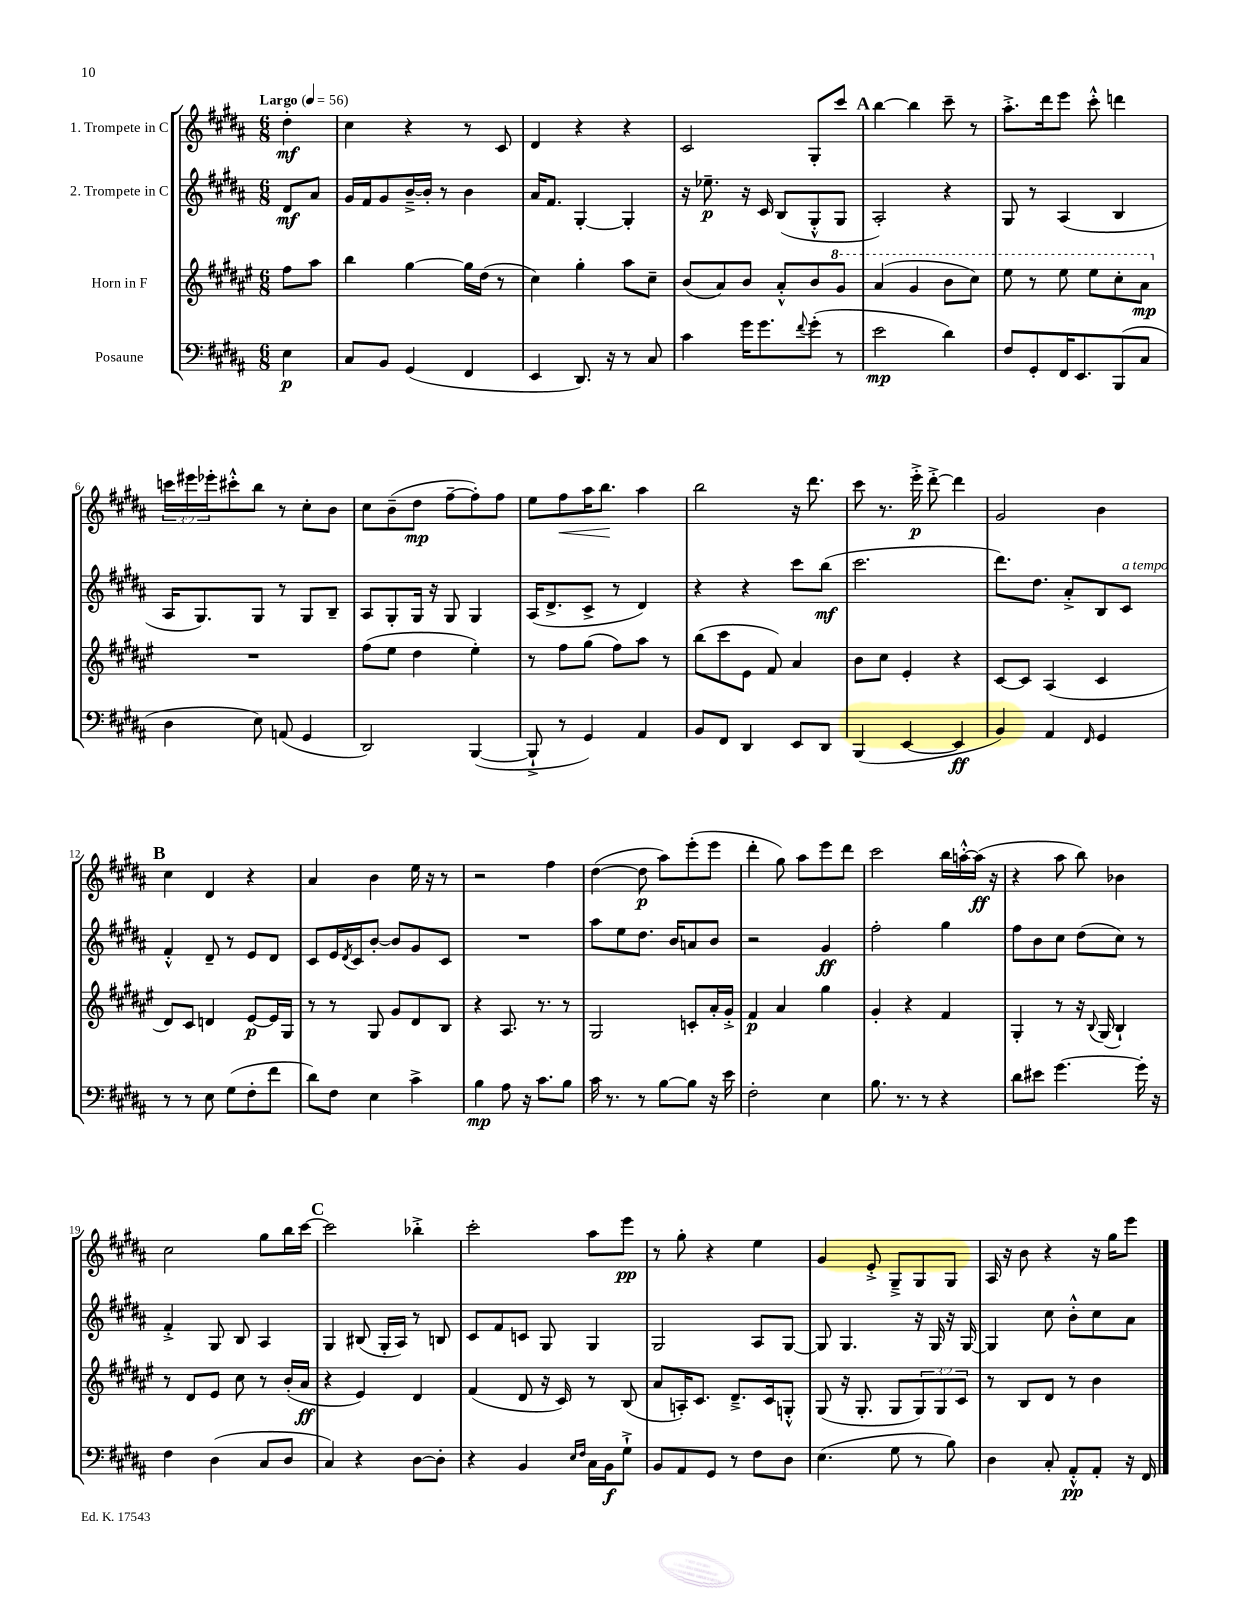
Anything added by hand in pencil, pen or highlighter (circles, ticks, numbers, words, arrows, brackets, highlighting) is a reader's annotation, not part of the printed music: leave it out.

**kern	**dynam	**kern	**dynam	**kern	**dynam	**kern	**dynam
*part4	*part4	*part3	*part3	*part2	*part2	*part1	*part1
*staff4	*staff4	*staff3	*staff3	*staff2	*staff2	*staff1	*staff1
*I"Posaune	*	*I"Horn in F	*	*I"2. Trompete in C	*	*I"1. Trompete in C	*
*clefF4	*	*clefG2	*	*clefG2	*	*clefG2	*
*k[f#c#g#d#a#]	*	*k[f#c#g#d#a#e#]	*	*k[f#c#g#d#a#]	*	*k[f#c#g#d#a#]	*
*M6/8	*	*M6/8	*	*M6/8	*	*M6/8	*
*MM56	*	*MM56	*	*MM56	*	*MM56	*
=	=	=	=	=	=	=	=
!	!	!	!	!	!	!LO:TX:a:B:t=Largo	!
4E\	p	8ff#\L	.	8d#/L	mf	4dd#'\	mf
.	.	8aa#\J	.	8a#/J	.	.	.
=1	=1	=1	=1	=1	=1	=1	=1
8C#/L	.	4bb\	.	16g#/LL	.	4cc#\	.
.	.	.	.	16f#/J	.	.	.
8BB/J	.	.	.	8g#/	.	.	.
(4GG#/	.	[4gg#\	.	[16b~^/L	.	4r	.
.	.	.	.	16b'/JJ]	.	.	.
.	.	.	.	8r	.	.	.
4FF#/	.	16gg#\LL]	.	4b\	.	8r	.
.	.	(16dd#\JJ	.	.	.	.	.
.	.	8r	.	.	.	8c#/	.
=2	=2	=2	=2	=2	=2	=2	=2
4EE/	.	4cc#\)	.	16a#/KL	.	4d#/	.
.	.	.	.	8.f#/J	.	.	.
8.DD#/)	.	4gg#'\	.	[4G#'/	.	4r	.
16r	.	.	.	.	.	.	.
8r	.	8aa#\L	.	4G#'/]	.	4r	.
8C#/	.	8cc#~\J	.	.	.	.	.
=3	=3	=3	=3	=3	=3	=3	=3
4c#\	.	(8b/L	.	16r	.	2c#/	.
.	.	.	.	8.ee-X~\	p	.	.
.	.	8a#/)	.	.	.	.	.
16g#\KL	.	8b/J	.	16r	.	.	.
8.g#\	.	.	.	16c#/	.	.	.
.	.	8a#'^^/L	.	(8B/L	.	.	.
8qqf#/	.	.	.	.	.	.	.
(8g#'\J	.	8b/	.	8G#'^^/	.	8G#'/L	.
*	*	*8va	*	*	*	*	*
8r	.	8gg#/J	.	8G#/J	.	8ccc#/J	.
!!LO:REH:place=s1:t=A
=4	=4	=4	=4	=4	=4	=4	=4
2e\	mp	(4aa#/	.	2A#'/)	.	[4bb\	.
.	.	4gg#/	.	.	.	4bb\]	.
4d#\)	.	8bb\L	.	4r	.	8ccc#~\	.
.	.	8ccc#\J)	.	.	.	8r	.
=5	=5	=5	=5	=5	=5	=5	=5
8F#/L	.	8eee#\	.	8G#/	.	8.aa#'^\L	.
8GG#'/	.	8r	.	8r	.	.	.
.	.	.	.	.	.	16ddd#\k	.
16FF#/K	.	8eee#\	.	(4A#/	.	8eee\J	.
8.EE/	.	.	.	.	.	.	.
.	.	8eee#\L	.	.	.	8ccc#'^^\	.
(8BBB/	.	8ccc#'\	.	4B/	.	4dddn\	.
8C#/J	.	8aa#\J	mp	.	.	.	.
!!LO:LB:g=z
=6	=6	=6	=6	=6	=6	=6	=6
*	*	*X8va	*	*	*	*	*
4D#\	.	2.r	.	16A#/KL	.	24cccn\LL	.
.	.	.	.	.	.	24eee#X\	.
.	.	.	.	8.G#/)	.	.	.
.	.	.	.	.	.	24eee-X'\J	.
.	.	.	.	.	.	8ccc#X'^^\	.
8E\)	.	.	.	8G#/J	.	8bb\J	.
(8AAn/	.	.	.	8r	.	8r	.
4GG#/	.	.	.	8G#/L	.	8cc#'\L	.
.	.	.	.	8B~/J	.	8b\J	.
=7	=7	=7	=7	=7	=7	=7	=7
2DD#/)	.	(8ff#\L	.	8A#/L	.	8cc#\L	.
.	.	8ee#\J	.	8G#'/	.	(8b~\	.
.	.	4dd#\	.	16G#/Jk	.	8dd#\J	mp
.	.	.	.	16r	.	.	.
.	.	.	.	8G#/	.	[8ff#~\L	.
([4BBB/	.	4ee#'\)	.	4G#/	.	8ff#'\])	.
.	.	.	.	.	.	8ff#\J	.
=8	=8	=8	=8	=8	=8	=8	=8
8BBB`^/]	.	8r	.	(16A#/KL	.	8ee\L	.
.	.	.	.	8.d#^/	.	.	.
!	!	!	!	!	!	!	!LO:HP:b
8r	.	8ff#\L	.	.	.	8ff#\	<
4GG#/)	.	(8gg#\J	.	8c#^/J	.	16aa#\K	.
.	.	.	.	.	.	8.bb\J	.
.	.	8ff#\L)	.	8r	.	.	.
4AA#/	.	8aa#\J	.	4d#/)	.	4aa#\	[
.	.	8r	.	.	.	.	.
=9	=9	=9	=9	=9	=9	=9	=9
8BB/L	.	(8bb\L	.	4r	.	2bb\	.
8FF#/J	.	8ccc#\	.	.	.	.	.
4DD#/	.	8e#\J	.	4r	.	.	.
.	.	8f#/)	.	.	.	.	.
8EE/L	.	4a#/	.	8ccc#\L	.	16r	.
.	.	.	.	.	.	8.ddd#\	.
8DD#/J	.	.	.	(8bb\J	mf	.	.
=10	=10	=10	=10	=10	=10	=10	=10
(4BBB/	.	8b\L	.	2.ccc#\	.	8ccc#\	.
.	.	8cc#\J	.	.	.	8.r	.
[4EE/	.	4e#'/	.	.	.	.	.
.	.	.	.	.	.	16eee'^\	p
.	.	.	.	.	.	[8ddd#'^\	.
4EE/]	ff	4r	.	.	.	4ddd#\]	.
=11	=11	=11	=11	=11	=11	=11	=11
4BB/)	.	[8c#/L	.	8.ddd#\L)	.	2g#/	.
.	.	8c#/J]	.	.	.	.	.
.	.	.	.	8.dd#\J	.	.	.
4AA#/	.	(4A#/	.	.	.	.	.
.	.	.	.	8a#'^/L	.	.	.
16qqFF#/	.	.	.	.	.	.	.
4GG#/	.	4c#/	.	8B/	.	4b\	.
!	!	!	!	!LO:TX:a:i:t=a tempo	!	!	!
.	.	.	.	8c#/J	.	.	.
!!LO:LB:g=z
!!LO:REH:place=s1:t=B
=12	=12	=12	=12	=12	=12	=12	=12
8r	.	8d#/L)	.	4f#'^^/	.	4cc#\	.
8r	.	8c#/J	.	.	.	.	.
8E\	.	4dn/	.	8d#~/	.	4d#/	.
(8G#\L	.	.	.	8r	.	.	.
8F#'\	.	[8e#/L	p	8e/L	.	4r	.
8f#\J	.	16e#/L]	.	8d#/J	.	.	.
.	.	16G#/JJ	.	.	.	.	.
=13	=13	=13	=13	=13	=13	=13	=13
8d#\L)	.	8r	.	8c#/L	.	4a#/	.
8F#\J	.	8r	.	16e/L	.	.	.
.	.	.	.	8qd#/	.	.	.
.	.	.	.	16c#/J	.	.	.
4E\	.	8G#/	.	[8b'/J	.	4b\	.
.	.	8g#/L	.	8b/L]	.	.	.
4c#^\	.	8d#/	.	8g#/	.	16ee\	.
.	.	.	.	.	.	16r	.
.	.	8B/J	.	8c#/J	.	8r	.
=14	=14	=14	=14	=14	=14	=14	=14
4B\	mp	4r	.	2.r	.	2r	.
8A#\	.	8.A#/	.	.	.	.	.
16r	.	.	.	.	.	.	.
8.c#\L	.	8.r	.	.	.	.	.
.	.	.	.	.	.	4ff#\	.
8B\J	.	8r	.	.	.	.	.
=15	=15	=15	=15	=15	=15	=15	=15
16c#\	.	2G#/	.	8aa#\L	.	([4dd#\	.
8.r	.	.	.	.	.	.	.
.	.	.	.	8ee\	.	.	.
8r	.	.	.	8.dd#\J	.	8dd#\]	p
[8B\L	.	.	.	.	.	8aa#\L)	.
.	.	.	.	16b/KL	.	.	.
8B\J]	.	8cn'/L	.	8an/	.	(8eee'\	.
16r	.	16a#'/L	.	8b/J	.	8eee\J	.
16e\	.	16g#'^/JJ	.	.	.	.	.
=16	=16	=16	=16	=16	=16	=16	=16
2F#'\	.	4f#/	p	2r	.	4ddd#'\	.
.	.	4a#/	.	.	.	8gg#\)	.
.	.	.	.	.	.	8aa#\L	.
4E\	.	4gg#\	.	4g#/	ff	8eee\	.
.	.	.	.	.	.	8ddd#\J	.
=17	=17	=17	=17	=17	=17	=17	=17
8.B\	.	4g#'/	.	2ff#'\	.	2ccc#\	.
8.r	.	.	.	.	.	.	.
.	.	4r	.	.	.	.	.
8r	.	.	.	.	.	.	.
4r	.	4f#/	.	4gg#\	.	16bb\LL	.
.	.	.	.	.	.	[16aan'^^\	.
.	.	.	.	.	.	(16aa\JJ]	ff
.	.	.	.	.	.	16r	.
=18	=18	=18	=18	=18	=18	=18	=18
8d#\L	.	4G#'/	.	8ff#\L	.	4r	.
8e#X\J	.	.	.	8b\	.	.	.
[4.g#\	.	8r	.	8cc#\J	.	8aa#\	.
.	.	16r	.	(8dd#\L	.	8bb\)	.
.	.	8qqB/	.	.	.	.	.
.	.	(16G#/	.	.	.	.	.
.	.	4B`/)	.	8cc#\J)	.	4b-X\	.
16g#'\]	.	.	.	8r	.	.	.
16r	.	.	.	.	.	.	.
!!LO:LB:g=z
=19	=19	=19	=19	=19	=19	=19	=19
4F#\	.	8r	.	4f#'^/	.	2cc#\	.
.	.	8d#/L	.	.	.	.	.
(4D#\	.	8e#/J	.	8G#/	.	.	.
.	.	8cc#\	.	8B/	.	.	.
8C#/L	.	8r	.	4A#/	.	8gg#\L	.
8D#/J	.	(16b'/LL	.	.	.	16bb\L	.
.	.	16a#/JJ	ff	.	.	[16ccc#\JJ	.
!!LO:REH:place=s1:t=C
=20	=20	=20	=20	=20	=20	=20	=20
4C#/)	.	4r	.	4G#/	.	2ccc#\]	.
4r	.	4e#/)	.	(8B#X/	.	.	.
.	.	.	.	16G#'/LL	.	.	.
.	.	.	.	16A#/JJ)	.	.	.
[8D#\L	.	4d#/	.	8r	.	4bb-X'^\	.
8D#'\J]	.	.	.	8Bn/	.	.	.
=21	=21	=21	=21	=21	=21	=21	=21
4r	.	(4f#/	.	8c#/L	.	2ccc#'\	.
.	.	.	.	8f#/	.	.	.
4BB/	.	8d#/	.	8cn/J	.	.	.
.	.	16r	.	8G#/	.	.	.
.	.	16c#/)	.	.	.	.	.
16qqE/LL	.	.	.	.	.	.	.
16qqF#/JJ	.	.	.	.	.	.	.
16C#\LL	.	8r	.	4G#/	.	8aa#\L	.
16BB\J	f	.	.	.	.	.	.
8G#`^\J	.	(8B/	.	.	.	8eee\J	pp
=22	=22	=22	=22	=22	=22	=22	=22
8BB/L	.	8a#/L	.	2G#/	.	8r	.
8AA#/	.	16An'/K)	.	.	.	8gg#'\	.
.	.	8.c#/J	.	.	.	.	.
8GG#/J	.	.	.	.	.	4r	.
8r	.	8.d#~^/L	.	.	.	.	.
8F#\L	.	.	.	8A#/L	.	4ee\	.
.	.	16c#/k	.	.	.	.	.
8D#\J	.	8Gn'^^/J	.	[8G#/J	.	.	.
=23	=23	=23	=23	=23	=23	=23	=23
(4.E\	.	(8G#/	.	8G#/]	.	4g#/	.
.	.	16r	.	4.G#/	.	.	.
.	.	8.G#'/	.	.	.	.	.
.	.	.	.	.	.	8e'^/	.
8G#\	.	8G#/L	.	.	.	8G#~^/L	.
8r	.	12G#/)	.	16r	.	8G#/	.
.	.	.	.	16G#/	.	.	.
.	.	12G#/	.	.	.	.	.
8B\)	.	.	.	16r	.	8G#/J	.
.	.	12c#/J	.	.	.	.	.
.	.	.	.	[16G#/	.	.	.
=24	=24	=24	=24	=24	=24	=24	=24
4D#\	.	8r	.	4G#/]	.	16A#/	.
.	.	.	.	.	.	16r	.
.	.	8B/L	.	.	.	8b\	.
8C#'/	.	8d#/J	.	8cc#\	.	4r	.
8AA#'^^/L	pp	8r	.	8b'^^\L	.	.	.
8AA#'/J	.	4b\	.	8cc#\	.	16r	.
.	.	.	.	.	.	16gg#\KL	.
16r	.	.	.	8a#\J	.	8eee\J	.
16FF#/	.	.	.	.	.	.	.
==	==	==	==	==	==	==	==
*-	*-	*-	*-	*-	*-	*-	*-
